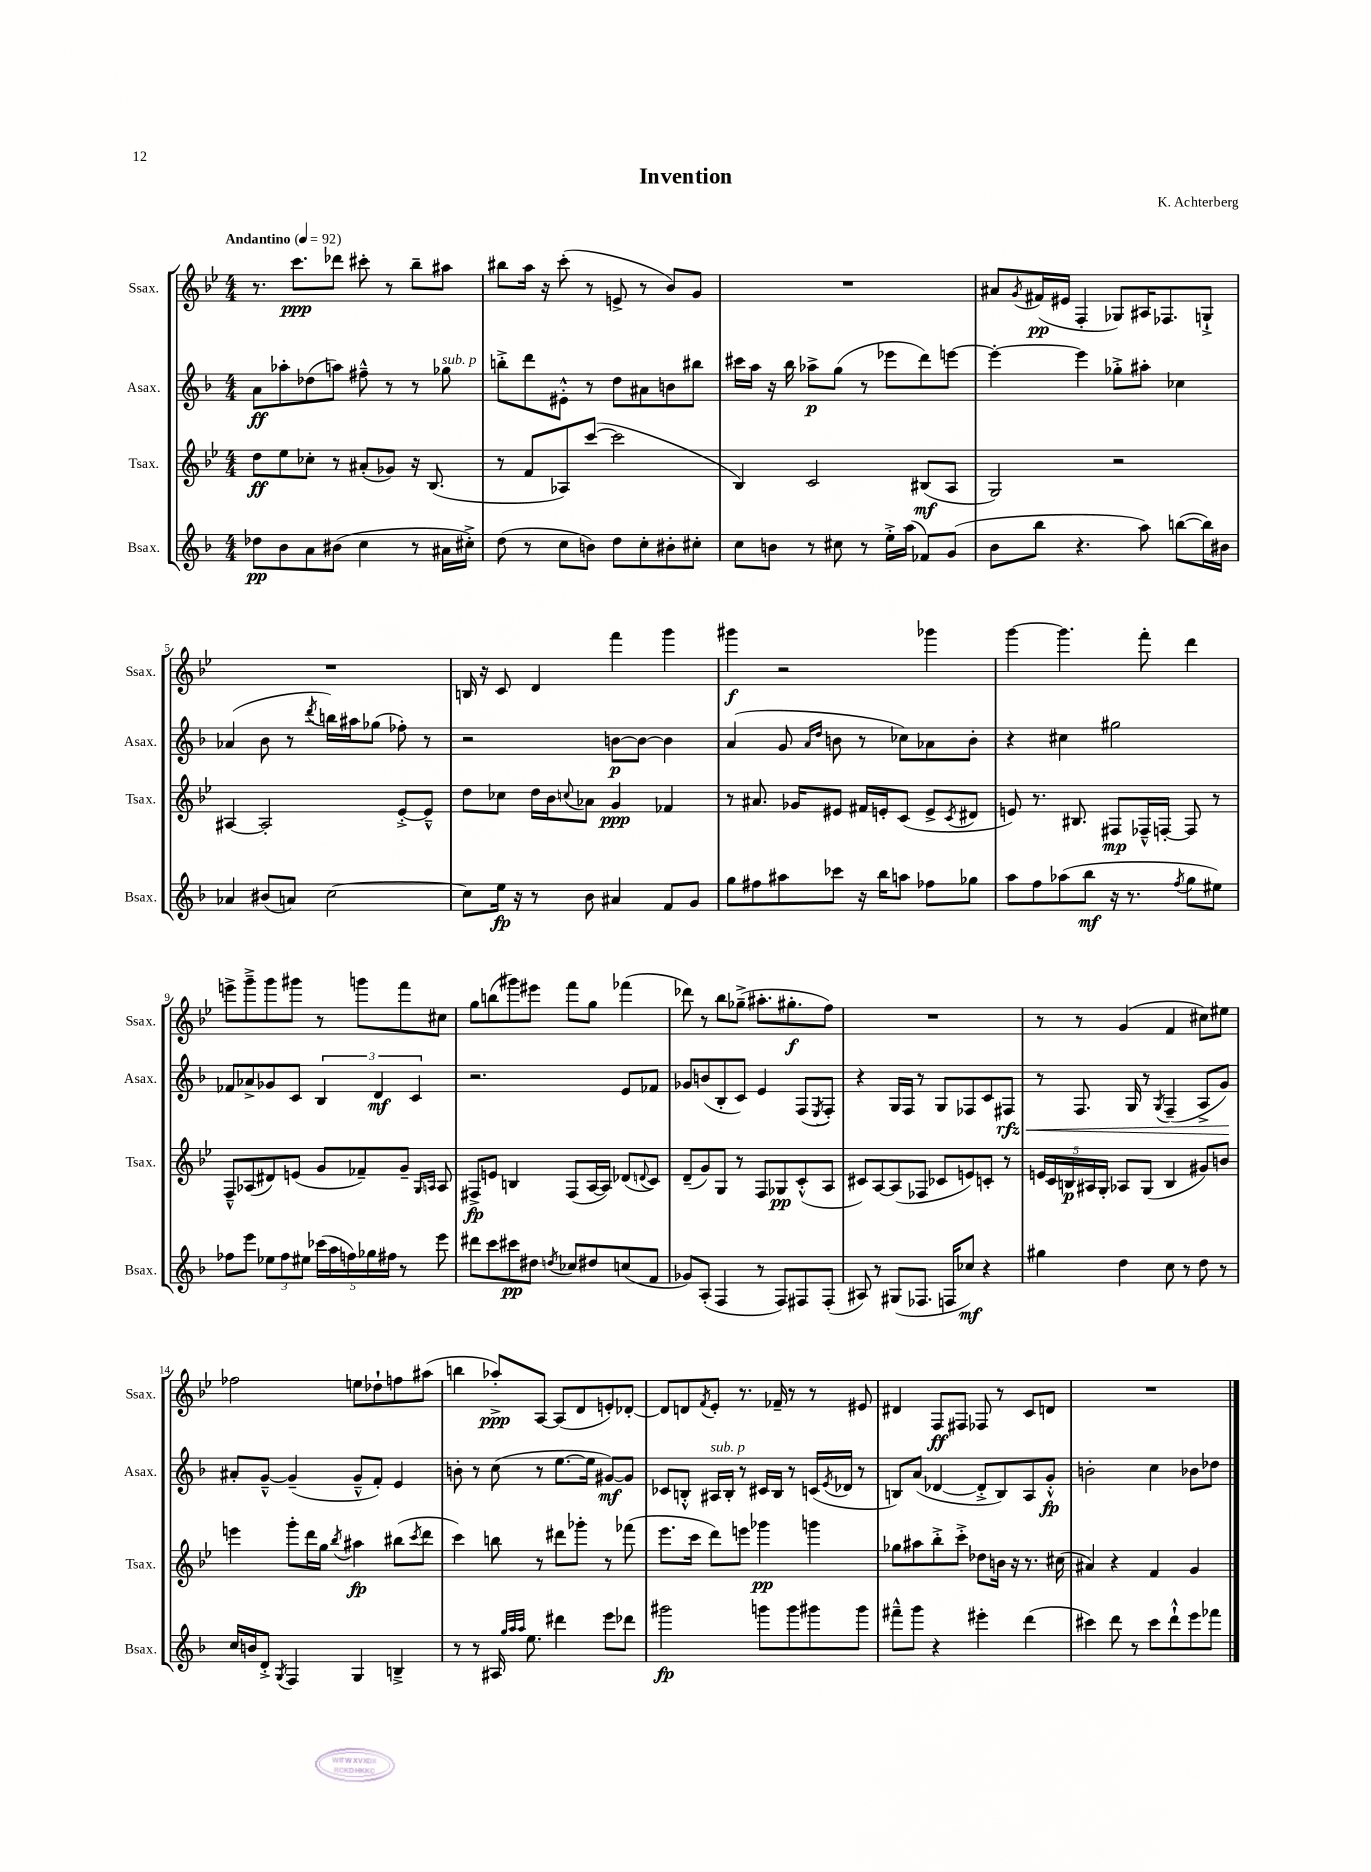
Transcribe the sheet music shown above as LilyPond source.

\header { title = "Invention" composer = "K. Achterberg" }
<<
\new StaffGroup <<
\new Staff = "s0" \with { instrumentName = "Ssax." shortInstrumentName = "Ssax." } {
    \clef treble \key bes \major \numericTimeSignature \time 4/4 \tempo "Andantino" 4 = 92
    r8. c'''8.\ppp des'''8 cis'''8-. r8 bes''8-- ais''8 |
    bis''8 a''16 r16 c'''8-.( r8 e'8-> r8 bes'8) g'8 |
    R1 |
    ais'8 \acciaccatura { g'8 } fis'16\pp( eis'16 f4-. ges8) ais16 fes8. g8-!-> |
    R1 |
    b16 r16 c'8 d'4 f'''4 g'''4 |
    gis'''4\f r2 ges'''4 |
    g'''4~ g'''4. f'''8-. d'''4 |
    e'''8-> g'''8---> g'''8 gis'''8 r8 g'''8 f'''8 cis''8 |
    g''8 b''8( gis'''8) eis'''8 f'''8 g''8 fes'''4( |
    des'''8) r8 bes''8 ges''8--->( ais''8.-. gis''8.-.\f f''8) |
    R1 |
    r8 r8 g'4( f'4 cis''8) eis''8 |
    fes''2 e''8 des''8-! f''8 ais''8( |
    b''4 aes''8-.->\ppp) a8~ a8( d'8 e'8-.) des'8~-. |
    des'8 d'8 \acciaccatura { f'8 } ees'8-. r8. fes'16-- r8 r8 eis'8 |
    dis'4 f8\ff fis8 fes8 r8 c'8 d'8 |
    R1 \bar "|." |
}
\new Staff = "s1" \with { instrumentName = "Asax." shortInstrumentName = "Asax." } {
    \clef treble \key f \major \numericTimeSignature \time 4/4
    a'8\ff aes''8-. des''8( a''8) fis''8---^ r8 r8 ges''8^\markup { \italic "sub. p" } |
    b''8-.-> d'''8 eis'8-.-^ r8 d''8 ais'8 b'8 bis''8 |
    cis'''16 a''16 r16 bes''16 aes''8->\p g''8( r8 ees'''8 d'''8) e'''8~ |
    e'''4~-. e'''4 ges''8-.-> ais''8-. ces''4 |
    aes'4( bes'8 r8 \acciaccatura { d'''8 } b''16) ais''16 ges''8( fes''8-.) r8 |
    r2 b'8~\p b'8~ b'4 |
    a'4( g'8 \grace { a'16 d''16 } b'8 r8 ces''8) aes'8 b'8-. |
    r4 cis''4 gis''2 |
    fes'8 aes'8-> ges'8 c'8 \tuplet 3/2 { bes4 d'4\mf c'4 } |
    r2. e'8 fes'8 |
    ges'8 b'8( bes8-. c'8) e'4 f8( \acciaccatura { e8 } f8-.) |
    r4 g16 f16 r8 g8 fes8 c'8 fis8\rfz\< |
    r8 f8. g16 r8 \acciaccatura { g8 } f4--( a8-> g'8\!) |
    ais'8-. g'8~---^ g'4--( g'8---^ f'8-.) e'4 |
    b'8-. r8 c''8( r8 e''8.~ e''16 gis'8~\mf) gis'8 |
    ces'8 b8-.-^ ais16^\markup { \italic "sub. p" } b16-. r8 cis'16 b16 r8 c'16( \acciaccatura { e'8 } des'16 r8 |
    b8) a'8( des'4~ des'8-.-> b8) a8 g'8-.-^\fp |
    b'2-. c''4 bes'8 des''8 \bar "|." |
}
\new Staff = "s2" \with { instrumentName = "Tsax." shortInstrumentName = "Tsax." } {
    \clef treble \key bes \major \numericTimeSignature \time 4/4
    d''8\ff ees''8 ces''8-. r8 ais'8-.( ges'8) r16 bes8.( |
    r8 f'8 aes8) c'''8~( c'''2 |
    bes4) c'2 bis8\mf( a8 |
    g2) r2 |
    ais4~ ais2-. ees'8~-.-> ees'8---^ |
    d''8 ces''8 d''16 bes'16 \appoggiatura { c''8 } aes'8 g'4\ppp fes'4 |
    r8 ais'8. ges'16 eis'8 fis'16 e'16-. c'8( e'8-> \acciaccatura { c'8 } dis'8 |
    e'8) r8. bis8. fis8\mp fes16---^ f16~-. f8 r8 |
    f8---^ aes8( dis'8) e'8( g'8 fes'8--) g'8-- \grace { g16 a16 } a8 |
    fis8->\fp e'8 b4 fis8( a16~ a16) des'8( \appoggiatura { d'8 } c'8) |
    d'8--( g'8) g8 r8 f8 ges8\pp c'8-.-^( a8 |
    cis'8) a8~ a8( fes8 ces'8 e'8) c'8-. r8 |
    \tuplet 5/4 { e'16 c'16 b16\p ais16 g16-. } aes8 g8( b4 gis'8) b'8 |
    e'''4 g'''8-. d'''16 g''16 \acciaccatura { bes''8 } ais''4\fp bis''8( \acciaccatura { c'''8 } d'''8 |
    c'''4) b''8 r8 dis'''8 ges'''8-. r8 fes'''8( |
    ees'''8. c'''16 d'''8) e'''8 ges'''4\pp g'''4 |
    ges''8 ais''8 bes''8-.-> c'''8-.-> des''8 b'16 r16 r8. cis''16( |
    ais'4) r4 f'4 g'4 \bar "|." |
}
\new Staff = "s3" \with { instrumentName = "Bsax." shortInstrumentName = "Bsax." } {
    \clef treble \key f \major \numericTimeSignature \time 4/4
    des''8\pp bes'8 a'8 bis'8( c''4 r8 ais'16 cis''16-.->) |
    d''8( r8 c''8 b'8) d''8 c''8-. bis'8-. cis''8-. |
    c''8 b'8 r8 cis''8 r8 e''16-.-> a''16( fes'8) g'8( |
    bes'8 bes''8 r4. a''8) b''8~( b''16) bis'16 |
    aes'4 bis'8( a'8) c''2~ |
    c''8 e''16\fp r16 r8 bes'8 ais'4 f'8 g'8 |
    g''8 fis''8 ais''8 ces'''8 r16 bes''16 a''8 fes''8 ges''8 |
    a''8 f''8 aes''8( bes''8\mf r16 r8. \acciaccatura { f''8 } g''8 eis''8) |
    fes''8 e'''8 \tuplet 3/2 { ees''8 fes''8 eis''8 } \tuplet 5/4 { ces'''16( a''16 f''16) ges''16 fis''16 } r8 e'''8 |
    dis'''8 c'''8 cis'''8\pp dis''8 \acciaccatura { d''8 } ces''8 dis''8 c''8( f'8 |
    ges'8) a8-.( f4 r8 f8) fis8 fis8-.( |
    ais8) r8 gis8( fes8. f16 ces''8\mf) r4 |
    gis''4 d''4 c''8 r8 d''8 r8 |
    c''16 b'16 d'8-.-> \acciaccatura { g8 } f4 g4 b4---> |
    r8 r8 ais16 \grace { g''32 a''32 a''32 } e''8. dis'''4 e'''8 des'''8 |
    gis'''2\fp g'''8 g'''8 gis'''8 gis'''8 |
    fis'''8---^ g'''8 r4 eis'''4-. d'''4( |
    cis'''4) d'''8 r8 cis'''8 d'''8-!-^ e'''8 fes'''8 \bar "|." |
}
>>
>>
